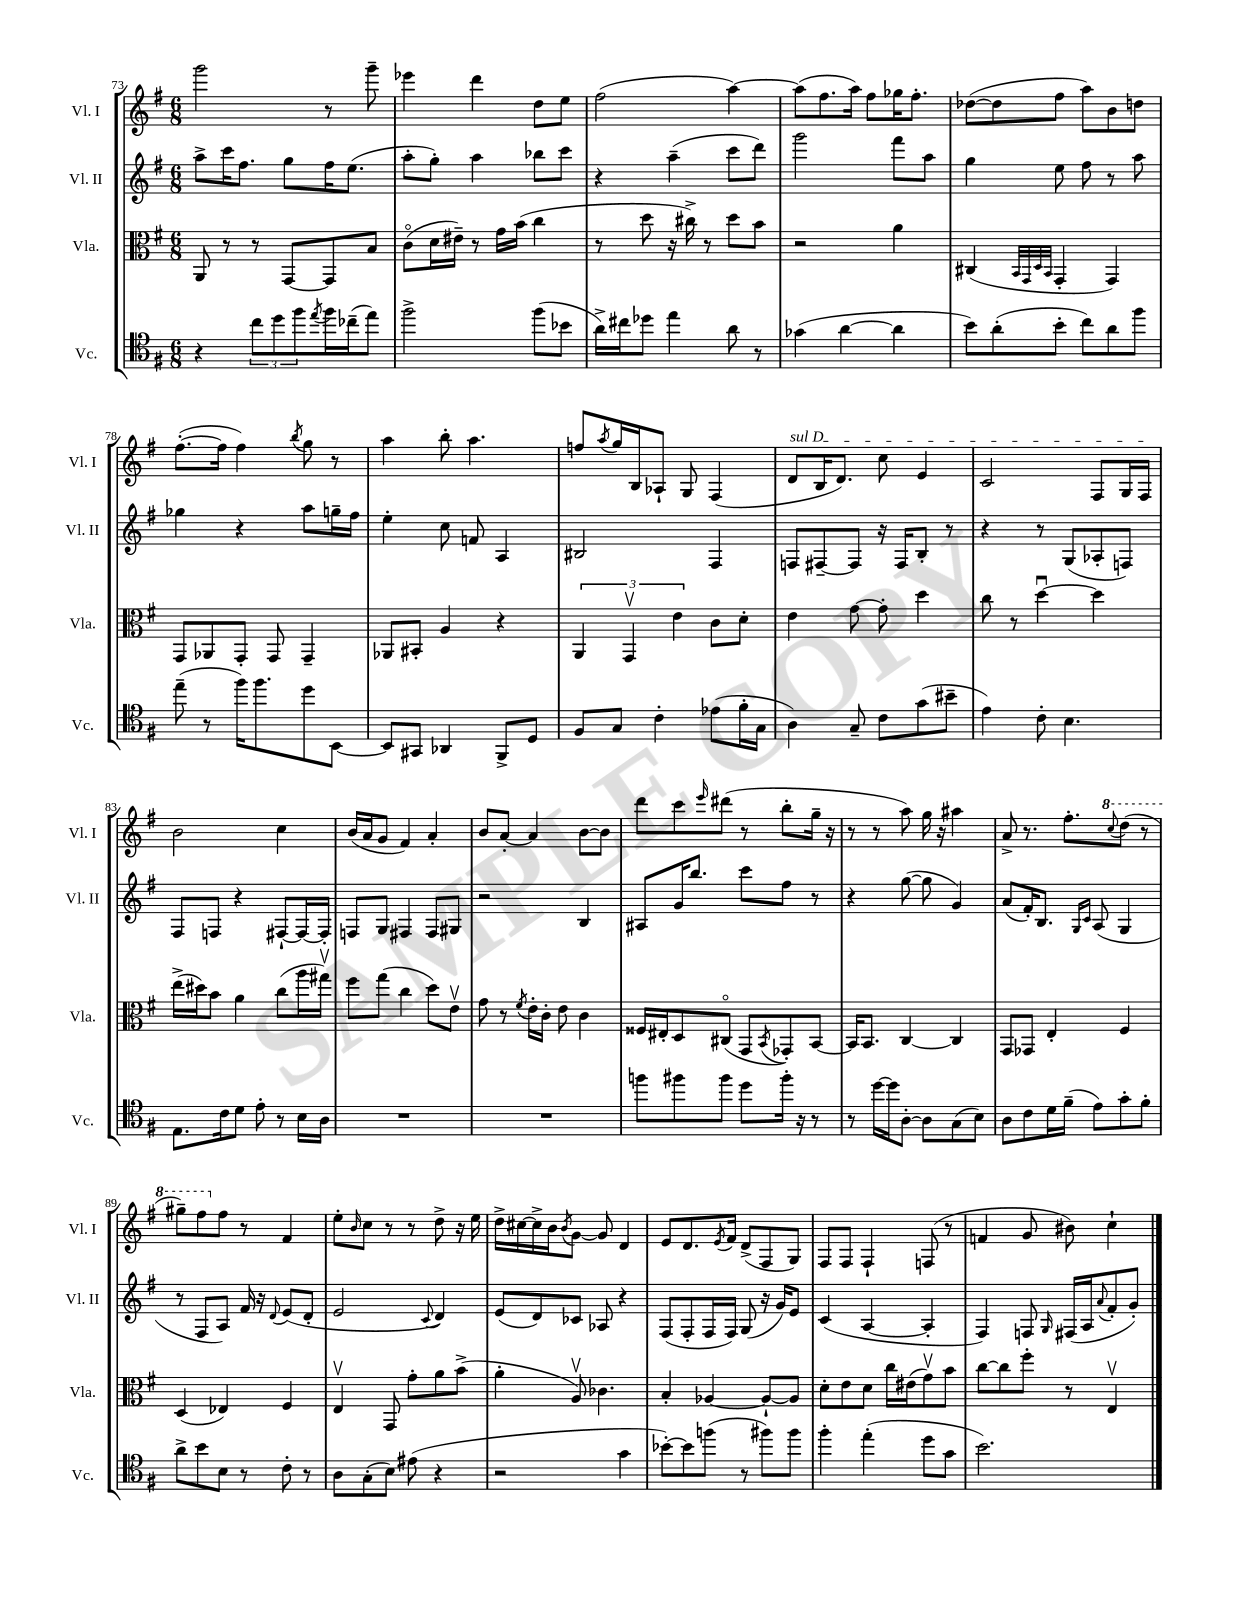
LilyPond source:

<<
\new StaffGroup <<
\new Staff = "s0" \with { instrumentName = "Vl. I" shortInstrumentName = "Vl. I" } {
    \clef treble \key g \major \numericTimeSignature \time 6/8
    g'''2 r8 g'''8-- |
    ees'''4 d'''4 d''8 e''8 |
    fis''2( a''4~) |
    a''8( fis''8. a''16) fis''8 ges''16 fis''8.-. |
    des''8~( des''8 fis''8 a''8) b'8 d''8 |
    fis''8.~-.( fis''16 fis''4) \acciaccatura { b''8 } g''8 r8 |
    a''4 b''8-. a''4. |
    f''8 \acciaccatura { a''8 } g''16 b16 aes8-! g8 fis4( |
    \once \override TextSpanner.bound-details.left.text = \markup { \italic "sul D" } d'8\startTextSpan b16 d'8.) c''8 e'4 |
    c'2 fis8 g16 fis16\stopTextSpan |
    b'2 c''4 |
    b'16( a'16 g'8 fis'4) a'4-. |
    b'8 a'8~-. a'4 b'8~ b'8 |
    d'''8 c'''8 \grace { e'''16 } dis'''8( r8 b''8-. g''16-- r16 |
    r8 r8 a''8) g''16 r16 ais''4 |
    a'8-> r8. fis''8.-. \ottava #1 \appoggiatura { c'''8 } d'''8( r8 |
    gis'''8--) fis'''8 \ottava #0 fis''8 r8 fis'4 |
    e''8-. \grace { b'16 } c''8 r8 r8 d''8-> r16 e''16 |
    d''16-> cis''16~ cis''16-> b'16 \acciaccatura { b'8 } g'8~ g'8 d'4 |
    e'8 d'8. \acciaccatura { e'8 } fis'16 d'8->( fis8 g8) |
    fis8 fis8 fis4-! f8( r8 |
    f'4 g'8 bis'8) c''4-! \bar "|." |
}
\new Staff = "s1" \with { instrumentName = "Vl. II" shortInstrumentName = "Vl. II" } {
    \clef treble \key g \major \numericTimeSignature \time 6/8
    a''8-> c'''16 fis''8. g''8 fis''16 e''8.( |
    a''8-. g''8-.) a''4 bes''8 c'''8 |
    r4 a''4--( c'''8 d'''8) |
    g'''2 fis'''8 a''8 |
    g''4 e''8 fis''8 r8 a''8 |
    ges''4 r4 a''8 g''16-- fis''16 |
    e''4-. c''8 f'8 a4 |
    bis2 fis4 |
    f8 fis8~-- fis8 r16 fis16 b8-. r8 |
    r4 r8 g8( aes8-. f8) |
    fis8 f8 r4 fis8~-! fis16~ fis16-. |
    f8 g8 fis4 fis8 gis8 |
    r2 b4 |
    ais8 g'16 b''8. c'''8 fis''8 r8 |
    r4 g''8~( g''8 g'4) |
    a'8( fis'16-.) b8. \grace { g16 c'16 } a8( g4 |
    r8 fis8 a8) fis'16 r16 \appoggiatura { d'8 } e'8( d'8-. |
    e'2 \appoggiatura { c'8 } d'4) |
    e'8( d'8) ces'8 aes8 r4 |
    fis8( fis8-. fis16 fis16) g8( r16 g'16) e'8 |
    c'4( a4~ a4-. |
    fis4) f8 \grace { g16 } fis16( a16 \appoggiatura { a'8 } fis'8-. g'8-.) \bar "|." |
}
\new Staff = "s2" \with { instrumentName = "Vla." shortInstrumentName = "Vla." } {
    \clef alto \key g \major \numericTimeSignature \time 6/8
    a,8 r8 r8 g,8~ g,8 b8 |
    c'8\flageolet( d'16 eis'16--) r8 g'16 b'16( c''4 |
    r8 d''8 r16 cis''16->) r8 d''8 b'8 |
    r2 a'4 |
    cis4( \grace { b,32 g,32 d32 b,32 } g,4-. g,4) |
    g,8 aes,8 g,8-. g,8 g,4-- |
    aes,8 bis,8-. a4 r4 |
    \tuplet 3/2 { a,4 g,4\upbow e'4 } c'8 d'8-. |
    e'4 g'8~ g'8-. d''4 |
    c''8 r8 d''4~\downbow d''4 |
    e''16->( dis''16) b'8 a'4 c''8( a''16 gis''16\upbow) |
    fis''8 g''8( c''4 d''8) e'8\upbow |
    g'8 r8 \acciaccatura { fis'8 } e'16-. c'16-. e'8 c'4 |
    fisis16 eis16-. d8 cis8\flageolet( g,8 \acciaccatura { b,8 } ges,8-.) b,8~ |
    b,16 b,8. c4~ c4 |
    g,8 ges,8 e4-. fis4 |
    d4( ees4) fis4 |
    e4\upbow g,8 g'8-. a'8 b'8->( |
    a'4-. a8\upbow) ces'4. |
    b4-. aes4~ aes8~-! aes8 |
    d'8-. e'8 d'8 c''16 eis'16( g'8\upbow) b'8 |
    c''8~ c''8 fis''8-. r8 e4\upbow \bar "|." |
}
\new Staff = "s3" \with { instrumentName = "Vc." shortInstrumentName = "Vc." } {
    \clef tenor \key g \major \numericTimeSignature \time 6/8
    r4 \tuplet 3/2 { c''8 d''8 fis''8 } \acciaccatura { e''8 } fis''16 ces''16--( e''8) |
    fis''2-> fis''8( bes'8 |
    a'16->) cis''16 des''8 e''4 a'8 r8 |
    ges'4( a'4~ a'4 |
    b'8) a'8-.( b'8-. c''8) a'8 fis''8 |
    e''8--( r8 fis''16) fis''8. d''8 b,8~ |
    b,8 gis,8 aes,4 fis,8-> d8 |
    fis8 g8 c'4-. ees'8( fis'16-. g16 |
    a4) g8-- c'8 g'8( bis'8-- |
    e'4) c'8-. b4. |
    e8. c'16 d'8 e'8-. r8 b16 a16 |
    R2. |
    R2. |
    f''8 fis''8 fis''8 d''8 fis''16-. r16 r8 |
    r8 d''16~ d''16 a8~-. a8 g8( b8) |
    a8 c'8 d'16 fis'16--( e'8) g'8-. fis'8-. |
    a'8-> b'8 b8 r8 c'8-. r8 |
    a8 g8-.( b8) eis'8( r4 |
    r2 g'4 |
    bes'8~-.) bes'8 f''8( r8 fis''8) fis''8 |
    fis''4-. e''4-.( d''8 g'8 |
    b'2.) \bar "|." |
}
>>
>>
\layout { \context { \Score currentBarNumber = #73 } }
